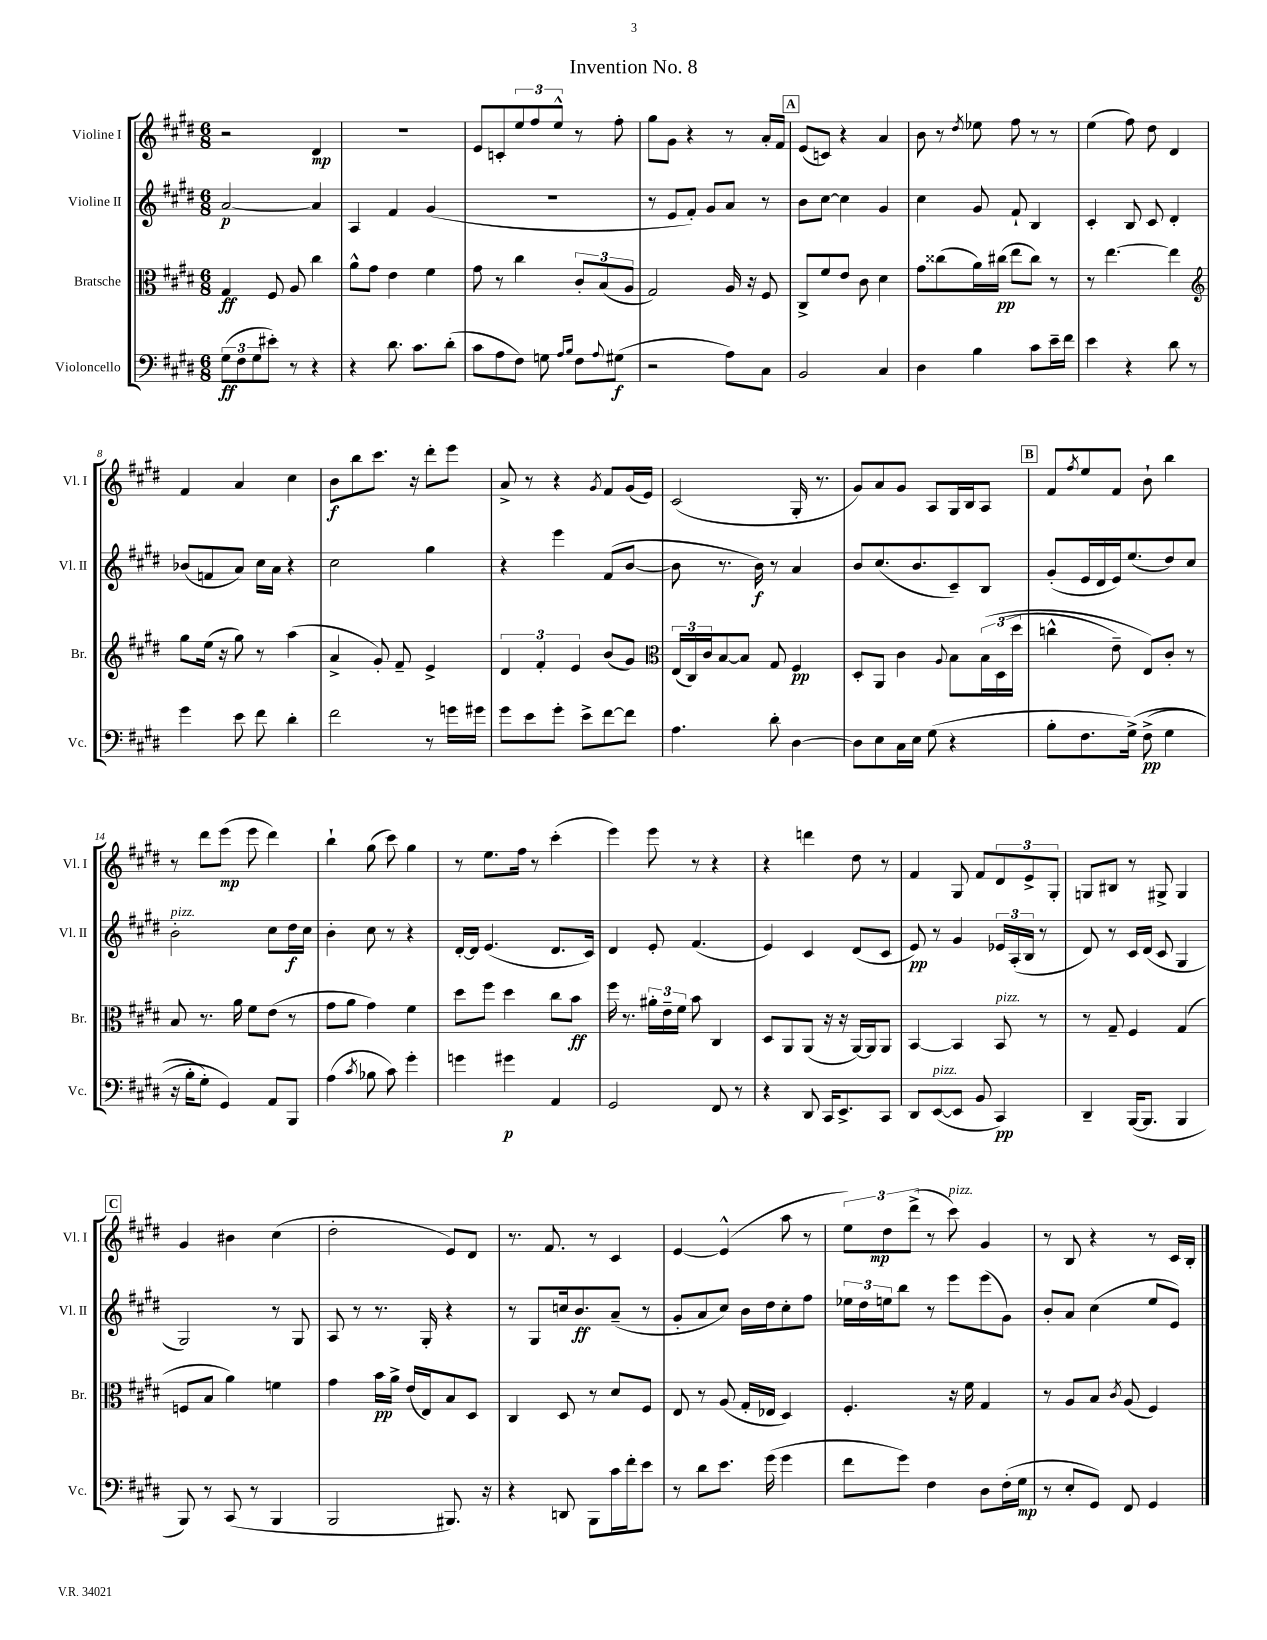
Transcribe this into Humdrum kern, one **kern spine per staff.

**kern	**kern	**kern	**kern
*staff4	*staff3	*staff2	*staff1
*clefF4	*clefC3	*clefG2	*clefG2
*k[f#c#g#d#]	*k[f#c#g#d#]	*k[f#c#g#d#]	*k[f#c#g#d#]
*M6/8	*M6/8	*M6/8	*M6/8
(12G#	4G#	[2a	2r
12F#	.	.	.
12G#	.	.	.
8e#')	8F#	.	.
8r	8A	.	.
4r	4cc#	4a]	4d#
=	=	=	=
4r	8a^^	4A	2.r
.	8g#	.	.
8.d#	4e	4f#	.
8.c#	.	.	.
.	4f#	(4g#	.
(8d#'	.	.	.
=	=	=	=
8c#	8g#	2.r	8e
8A	8r	.	8c'
8F#)	4cc#	.	12ee
.	.	.	12ff#
8G	.	.	.
.	.	.	12ee^^
16qqA	.	.	.
16qqB	.	.	.
8F#	12c#'	.	8r
.	(12B	.	.
8qqA	.	.	.
(8G#	.	.	8ff#'
.	12A	.	.
=	=	=	=
2r	2G#)	8r	8gg#
.	.	8e	8g#
.	.	8f#')	4r
.	.	8g#	.
8A)	16A	8a	8r
.	16r	.	.
8C#	8F#	8r	16a'
.	.	.	16f#
=	=	=	=
2BB	8C#^	8b	(8e
.	8f#	[8cc#	8c)
.	8e	4cc#]	4r
.	8c#	.	.
4C#	4d#	4g#	4a
=	=	=	=
4D#	8g#	4cc#	8b
.	(8cc##	.	8r
.	.	.	8qdd#
4B	16a)	8g#	8ee-
.	(16cc#	.	.
.	8ee	8f#`	8ff#
8c#	8cc#)	4B	8r
16e~	8r	.	8r
16f#	.	.	.
=	=	=	=
4e	8r	4c#'	(4ee
.	[4.ee	.	.
4r	.	8B	8ff#)
.	.	8c#	8dd#
8d#	4ee]	4d#'	4d#
8r	.	.	.
=	=	=	=
*	*clefG2	*	*
4g#	8gg#	(8b-	4f#
.	(16ee	8f	.
.	16r	.	.
8e	8gg#)	8a)	4a
8f#	8r	16cc#	.
.	.	16a	.
4d#'	(4aa	4r	4cc#
=	=	=	=
2f#	4a^	2cc#	8b
.	.	.	8bb
.	8g#')	.	8.ccc#
.	8f#~	.	.
.	.	.	16r
8r	4e^	4gg#	8ddd#'
16g	.	.	8eee
16g#	.	.	.
=	=	=	=
8g#	6d#	4r	8a^
8e	.	.	8r
.	6f#'	.	.
8g#'	.	4eee	4r
.	6e	.	.
8e^	.	.	.
.	.	.	8qg#
[8f#	(8b	(8f#	8f#
8f#]	8g#)	[8b	(16g#
.	.	.	16e)
=	=	=	=
*	*clefC3	*	*
4.A	(24E	8b]	(2c#
.	24C#)	.	.
.	24c#	.	.
.	[8B	8.r	.
.	8B]	.	.
.	.	16b)	.
8d#'	8G#	8r	.
[4D#	4F#	4a	16G#'
.	.	.	8.r
=	=	=	=
8D#]	8D#'	8b	8g#)
8E	8AA	(8.cc#	8a
16C#	4c#	.	8g#
16E	.	8.b	.
(8G#	.	.	8A
.	8qqA	.	.
4r	8B	8c#~)	16G#
.	.	.	16B
.	&(24B	8B	8A
.	(24D#	.	.
.	24dd#	.	.
=	=	=	=
8B'	4cc^^	(8g#'	8f#
.	.	.	8qff#
8.F#	.	16e	8ee
.	.	16d#	.
.	8e~)	16e)	8f#
&(16G#^)	.	(8.ee	.
(8F#^	8E&)	.	8b`
4G#	8c#'	8dd#)	4bb
.	8r	8cc#	.
=	=	=	=
16r	8B	2b'	8r
16B'	.	.	.
8G#')	8.r	.	8ddd#
4GG#&)	.	.	(8eee
.	16a	.	.
.	8f#	.	8eee
8AA	(8e	8cc#	4ddd#)
8BBB	8r	16dd#	.
.	.	16cc#	.
=	=	=	=
(4A	8g#	4b'	4bb`
.	8a	.	.
8qc#	.	.	.
8B-	4g#)	8cc#	(8gg#
8c#)	.	8r	8ccc#)
4g#'	4f#	4r	4gg#
=	=	=	=
4g	8dd#	[16d#'	8r
.	.	16d#]	.
.	8ff#	(4.e	8.ee
4g#	4dd#	.	.
.	.	.	16ff#
.	.	.	8r
4AA	8cc#	8.d#	(4ccc#'
.	8b	.	.
.	.	16c#)	.
=	=	=	=
2GG#	16ff#	4d#	4eee)
.	8.r	.	.
.	24a#'	8e'	8eee
.	24e~	.	.
.	24f#	.	.
.	8b	(4.f#	8r
8FF#	4C#	.	4r
8r	.	.	.
=	=	=	=
4r	8D#	4e)	4r
.	8AA	.	.
8DD#	(8AA	4c#	4ddd
16CC#	16r	.	.
8.EE^	16r	.	.
.	[16AA)	(8d#	8dd#
.	16AA]	.	.
8CC#	8AA	8c#	8r
=	=	=	=
8DD#	[4BB	8e)	4f#
([8EE	.	8r	.
8EE]	4BB]	4g#	8G#
8BB	.	.	8f#
4CC#)	8BB	24e-	12d#
.	.	(24A'	.
.	.	24B	12e^
.	8r	8r	.
.	.	.	12G#'
=	=	=	=
4DD#~	8r	8d#)	8G
.	8G#~	8r	8B#
([16BBB	4F#	16c#	8r
8.BBB]	.	(16d#	.
.	.	8c#	8G#^
4BBB	(4G#	4G#	4G#
=	=	=	=
8BBB)	8F	2G#)	4g#
8r	8B	.	.
(8CC#	4a)	.	4b#
8r	.	.	.
4BBB	4f	8r	(4cc#
.	.	8G#	.
=	=	=	=
2BBB	4g#	8A	2dd#'
.	.	8r	.
.	16b	8.r	.
.	16a^	.	.
.	(16e	.	.
.	16E)	16G#'	.
8.BBB#)	8B	4r	8e)
.	8D#	.	8d#
16r	.	.	.
=	=	=	=
4r	4C#	8r	8.r
.	.	8G#	.
.	.	.	8.f#
8DD	8D#	16cc	.
.	.	8.b	.
8BBB	8r	.	8r
16c#	8d#	(8a~	4c#
16f#'	.	.	.
8e	8F#	8r	.
=	=	=	=
8r	8E	8g#'	[4e
8d#	8r	8a	.
8.e	(8A	8cc#)	(4e^^]
.	16G#'	16b	.
(16g#	16E-	16dd#	.
4g#	4D#)	8cc#'	8aa
.	.	8ff#	8r
=	=	=	=
8f#	4.F#'	24ee-	12ee)
.	.	24dd#	.
.	.	24ee	12dd#
8g#)	.	8bb	.
.	.	.	(12ddd#^
4F#	.	8r	8r
.	16r	8eee	8ccc#)
.	16f#	.	.
8D#	4G#	(8eee	4g#
(16F#'	.	8g#)	.
16G#	.	.	.
=	=	=	=
8r	8r	8b'	8r
8E'	8A	8a	8B
8GG#)	8B	(4cc#	4r
.	8qc#	.	.
8FF#	(8A	.	.
4GG#	4F#)	8ee	8r
.	.	8e)	16c#
.	.	.	16B'
==	==	==	==
*-	*-	*-	*-
